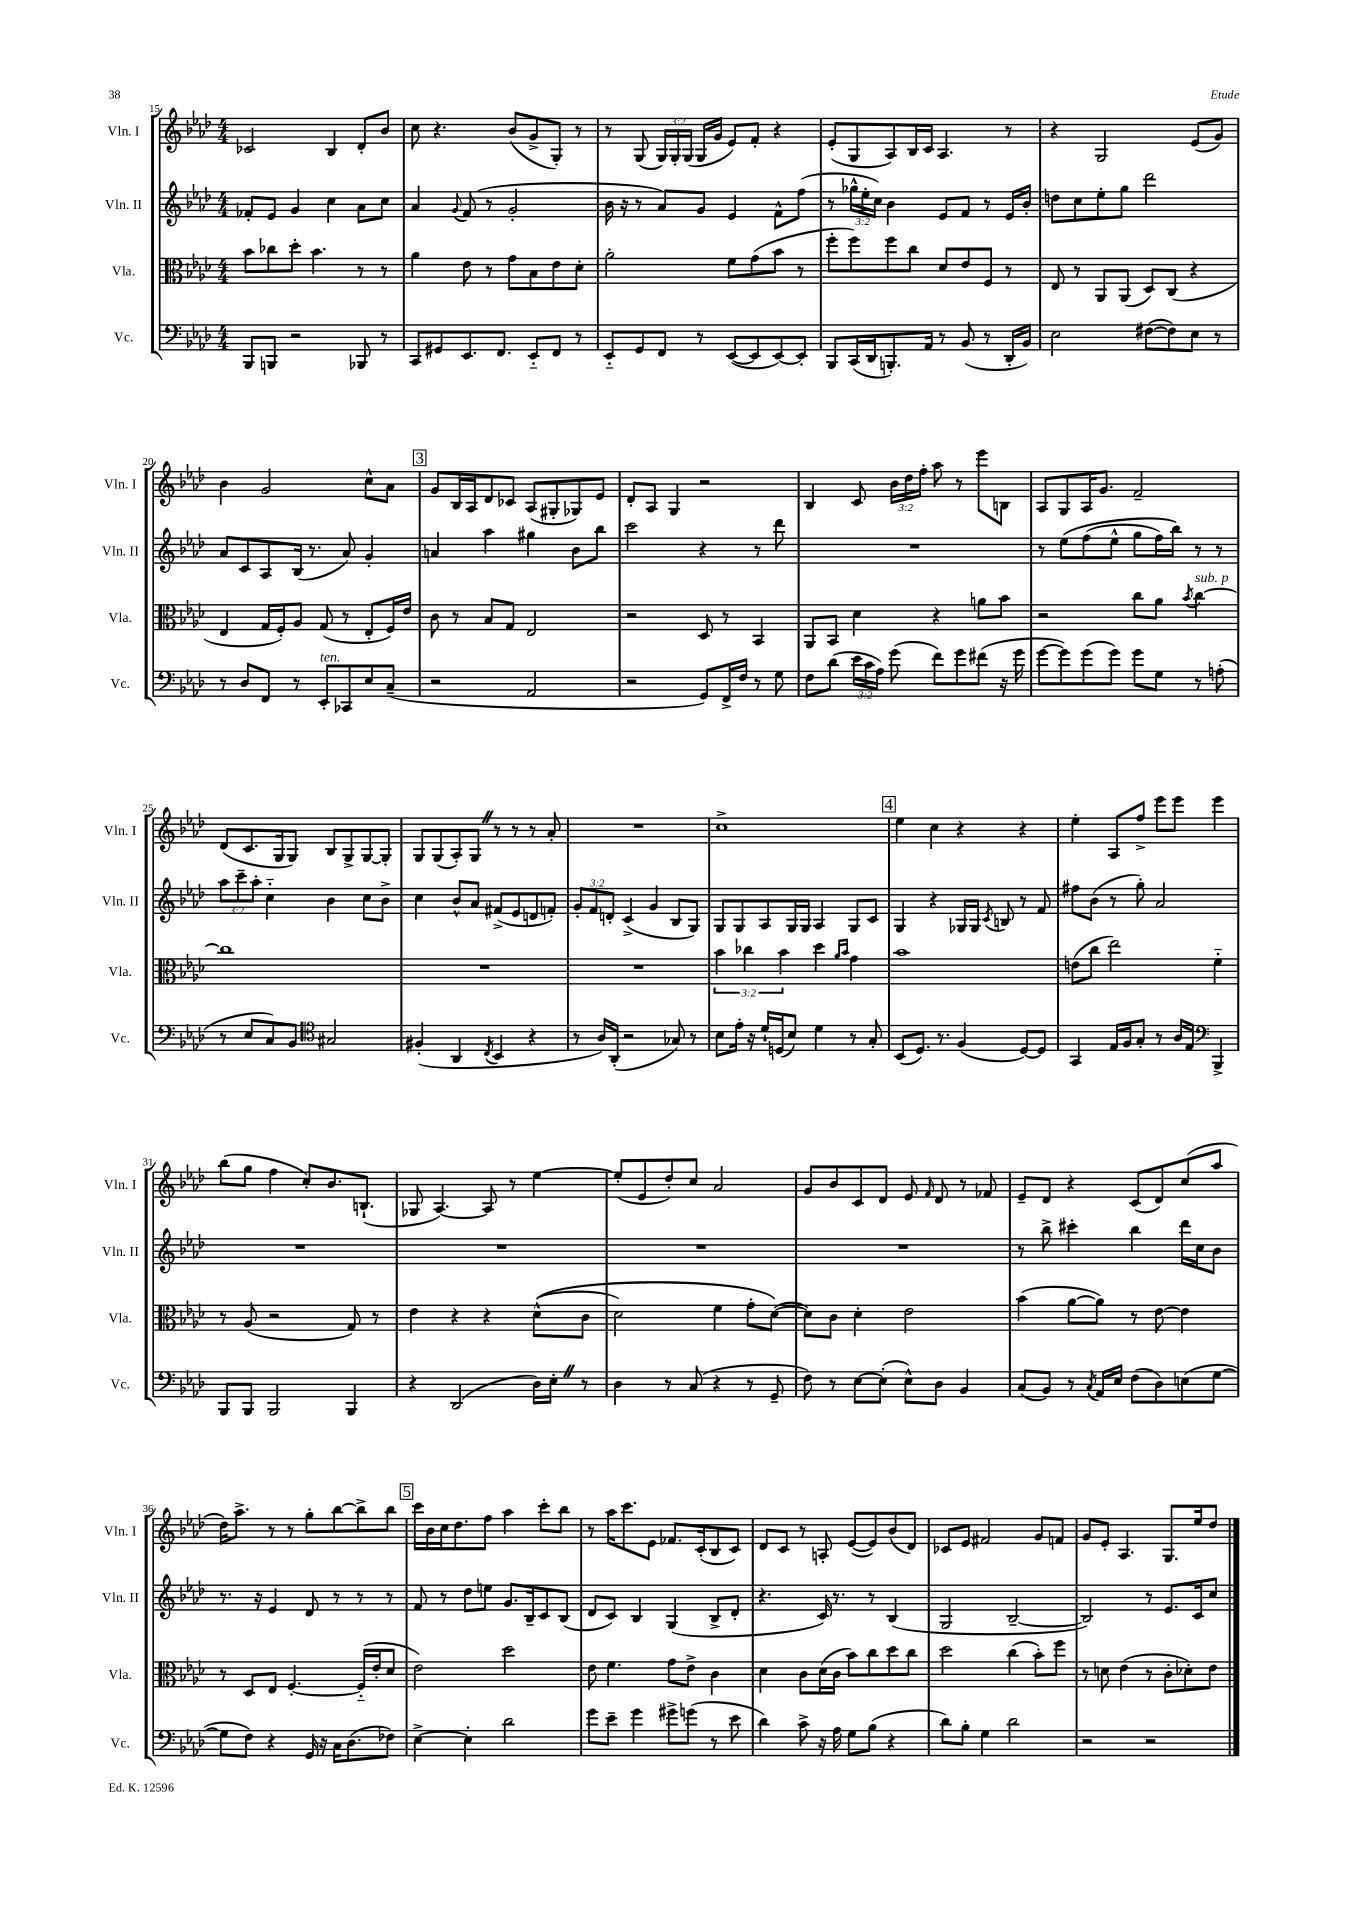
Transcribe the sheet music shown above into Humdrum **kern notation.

**kern	**kern	**kern	**kern
*staff4	*staff3	*staff2	*staff1
*clefF4	*clefC3	*clefG2	*clefG2
*k[b-e-a-d-]	*k[b-e-a-d-]	*k[b-e-a-d-]	*k[b-e-a-d-]
*M4/4	*M4/4	*M4/4	*M4/4
8BBB-/L	8b-\L	8f-'/L	2c-/
8BBB/J	8cc-\	8e-/J	.
2r	8dd-'\J	4g/	.
.	4.b-\	.	.
.	.	4cc\	4B-/
8BBB-/	8r	8a-\L	8d-'/L
8r	8r	8cc\J	8b-/J
=	=	=	=
8CC/L	4a-\	4a-/	8cc\
8GG#/	.	.	4.r
.	.	8qqg/	.
8.EE-/	8e-\	(8f/	.
.	8r	8r	.
8.FF/J	.	.	.
.	8g\L	2g'/	(8b-/L
8EE-'~/L	8B-\	.	8g^/
8FF/J	8e-\	.	8G'/J)
8r	8d-'\J	.	8r
=	=	=	=
8EE-'~/L	2a-'\	16b-\	8r
.	.	16r	.
8GG/	.	8r	(8G/
8FF/J	.	8a-/L)	24G/LL)
.	.	.	24G'/
.	.	.	(24G/JJ
8r	.	8g/J	16G/LL
.	.	.	16g/JJ
([8EE-/L	8f\L	4e-/	8e-/L)
8EE-/]	(8g\	.	8f'/J
[8EE-/)	8b-\J	8f^^\L	4r
8EE-'/]J	8r	(8ff\J	.
=	=	=	=
8BBB-/L	8ff'\L	8r	(8e-'/L
(16CC/L	8ff\)	24gg-^^\LL	8G/
.	.	24ee-'\	.
16DD-/J	.	.	.
.	.	24cc\JJ)	.
8.BBB'/)	8ff\	4b-\	8A-/)
.	8cc\J	.	16B-/L
16AA-/Jk	.	.	16c/JJ
8r	8d-/L	8e-/L	4.A-/
(8BB-/	8e-/	8f/J	.
8r	8F/J	8r	.
16DD-'/LL	8r	16e-/LL	8r
16BB-/JJ)	.	16b-'/JJ	.
=	=	=	=
2E-\	8E-/	8dd\L	4r
.	8r	8cc\	.
.	8AA-/L	8ee-'\	2G/
.	(8AA-/J	8gg\J	.
([8F#\L	8D-/L)	2ddd-\	.
8F#\])	(8C/J	.	.
8E-\J	4r	.	(8e-/L
8r	.	.	8g/J)
=	=	=	=
8r	4E-/	8a-/L	4b-\
8D-/L	.	8c/	.
8FF/J	16G/LL	8A-/	2g/
.	16F'/J)	.	.
8r	8A-/J	(16B-/Jk	.
.	.	8.r	.
8EE-'/L	(8G/	.	.
8CC-/	8r	8a-/)	.
8E-/	8E-'/L	4g'/	8cc^^\L
(8C~/J	16F/L)	.	8a-\J
.	16e-/JJ	.	.
=	=	=	=
2r	8c\	4a/	8g/L
.	8r	.	16B-/L
.	.	.	16A-/J
.	8B-/L	4aa-\	8d-/
.	8G/J	.	8c-/J
2AA-/	2E-/	4gg#\	(8A-/L
.	.	.	8G#'/
.	.	8b-\L	8G-/)
.	.	8bb-\J	8e-/J
=	=	=	=
2r	2r	2ccc\	8d-'/L
.	.	.	8A-/J
.	.	.	4G/
8GG/L)	8D-/	4r	2r
16FF^/L	8r	.	.
16F/JJ	.	.	.
8r	4BB-/	8r	.
8G\	.	8ddd-\	.
=	=	=	=
8F\L	8AA-/L	1r	4B-/
(8d-\J	8BB-/J	.	.
24e-\LL	4d-\	.	8c/
24c\	.	.	.
24A-\JJ)	.	.	.
(8g\	.	.	24b-\LL
.	.	.	24dd-\
.	.	.	24ff'\JJ
8f\L)	4r	.	8aa-\
8g\	.	.	8r
(8f#\J	8a\L	.	8eee-\L
16r	8b-\J	.	8B\J
16g\	.	.	.
=	=	=	=
[8g\L	2r	8r	8A-/L
8g\])	.	&(8ee-\L	8G/
(8g\	.	(8ff\	16A-/K
.	.	.	8.g/J
8g\J)	.	8ee-^^\J	.
8g\L	8cc\L	8gg\L	2f~/
8G\J	8a-\J	16ff\L)	.
.	.	16bb-\JJ&)	.
.	8qb-/	.	.
8r	[4cc\	8r	.
(8A'\	.	8r	.
=	=	=	=
8r	1cc]	12aa-\L	(8d-/L
.	.	12ccc~\	.
8E-/L	.	.	8.c/
.	.	12aa-'\J	.
8C/)	.	4cc'~\	.
.	.	.	16G/k
8BB-/J	.	.	8G/J)
*clefC4	*	*	*
2G#/	.	4b-\	8B-/L
.	.	.	8G^/
.	.	8cc\L	[8G/
.	.	8b-^\J	8G'/]J
=	=	=	=
(4F#'/	1r	4cc\	8G/L
.	.	.	(8G/
4AA-/	.	8b-^^/L	8A-'/)
.	.	8a-/J	8G/J
8qC/	.	.	.
4BB-/	.	(8f#^/L	8r
.	.	8e-/	8r
4r	.	8d/	8r
.	.	8f'/J)	8a-'/
=	=	=	=
8r	1r	12g'/L	1r
.	.	12f/	.
16A-/LL)	.	.	.
.	.	12d'/J	.
(16AA-'/JJ	.	.	.
2r	.	(4c^/	.
.	.	4g/	.
8G-/)	.	8B-/L	.
8r	.	8G/J)	.
=	=	=	=
8B-\L	6b-\	8G/L	1cc^
16e-'\Jk	.	8G/	.
.	6cc-\	.	.
16r	.	.	.
16d-`/LL	.	8A-/	.
(16D/J	.	.	.
.	6b-\	.	.
8B-/J)	.	16G/L	.
.	.	16G/JJ	.
4d-\	4dd-\	4A-/	.
.	16qqa-/LL	.	.
.	16qqb-/JJ	.	.
8r	4g\	8G/L	.
8G'/	.	8c/J	.
=	=	=	=
(8BB-/L	1b-	4G/	4ee-\
8.D-/J)	.	.	.
.	.	4r	4cc\
8.r	.	.	.
(4F/	.	16G-/LL	4r
.	.	16G-/JJ	.
.	.	8qc/	.
.	.	8B/	.
[8D-/L)	.	8r	4r
8D-/]J	.	8f/	.
=	=	=	=
4GG/	(8e\L	8ff#\L	4ee-'\
.	8cc\J	(8b-\J	.
16E-/LL	2ee-\)	8r	8A-/L
16F/J	.	.	.
8G'/J	.	8gg'\)	8ff^/J
8r	.	2a-/	8eee-\L
16A-/LL	.	.	8eee-\J
16E-/JJ	.	.	.
*clefF4	*	*	*
4BBB-^/	4f'~\	.	4eee-\
=	=	=	=
8BBB-/L	8r	1r	(8bb-\L
8BBB-/J	(8A-/	.	8gg\J
2BBB-/	2r	.	4ff\
.	.	.	8cc'/L)
.	.	.	8.b-/
4BBB-/	8G/)	.	.
.	.	.	(8.B`/J
.	8r	.	.
=	=	=	=
4r	4e-\	1r	8G-/
.	.	.	[4.A-/)
(2DD-/	4r	.	.
.	4r	.	8A-/]
.	.	.	8r
16D-\LL)	&((8d-^^\L	.	[4ee-\
16E-'\JJ	.	.	.
8r	8c\J	.	.
=	=	=	=
4D-\	2d-\)	1r	(8ee-'/]L
.	.	.	8e-/
8r	.	.	8dd-'/)
(8C/	.	.	8cc/J
4r	4f\	.	2a-/
8r	8g'\L	.	.
8GG~/	([8d-\J&)	.	.
=	=	=	=
8F\)	8d-\]L)	1r	8g/L
8r	8c\J	.	8b-/
[8E-\L	4d-'\	.	8c/
(8E-'\]J	.	.	8d-/J
8E-^^\L)	2e-\	.	8e-/
.	.	.	16qqf/
8D-\J	.	.	8d-/
4BB-/	.	.	8r
.	.	.	8f-/
=	=	=	=
(8C/L	(4b-\	8r	8e-~/L
8BB-/J)	.	8bb-^\	8d-/J
8r	[8a-\L	4ccc#'\	4r
8qC/	.	.	.
16AA-/LL	8a-\]J)	.	.
16E-/JJ	.	.	.
(8F\L	8r	4bb-\	(8c/L
8D-\)	[8e-\	.	8d-/)
(8E\	4e-\]	16ddd-\LL	(8cc/
.	.	16cc\J	.
[8G\J	.	8b-\J	8aa-/J
=	=	=	=
8G\]L	8r	8.r	16dd-\LK)
.	.	.	8.aa-^\J
8F\J)	8D-/L	.	.
.	.	16r	.
4r	8E-/J	4e-/	8r
.	[4.F'/	.	8r
16GG/	.	8d-/	8gg'\L
16r	.	.	.
16C\LK	.	8r	[8bb-\
(8.D-\	.	.	.
.	(16F'~/]LL	8r	8bb-^\]
.	16e-'/J	.	.
8F-\J)	8d-/J	8r	8bb-\J
=	=	=	=
[4E-^\	2e-\)	8f/	16ccc\LL
.	.	.	16b-\
.	.	8r	16cc\J
.	.	.	8.dd-\
4E-'\]	.	8dd-\L	.
.	.	8ee\J	8ff\J
2d-\	2dd-\	8.g/L	4aa-\
.	.	16B-~/k	.
.	.	8c/	8ccc'\L
.	.	(8B-/J	8bb-\J
=	=	=	=
8g\L	8e-\	8d-/L	8r
8e-~\J	4.f\	8c/J)	16aa-\LK
.	.	.	8.ccc\
4g\	.	4B-/	.
.	.	.	8e-\J
8g#^\L	8g\L	(4G/	8.f-/L
(8g\J	8e-^\J	.	.
.	.	.	(16c'/k
8r	4c\	8B-^/L	8B-/
8e-\	.	8d-'/J	8c/J)
=	=	=	=
4d-\)	4d-\	4.r	8d-/L
.	.	.	8c/J
8c^\	8c\L	.	8r
16r	(16d-\L	16c/)	8A'/
16A-\	16c\JJ	8.r	.
8G\L	8b-\L)	.	([8e-/L
(8B-\J	8cc\	8r	8e-/])
4r	8dd-\	(4B-/	(8b-/
.	8cc\J	.	8d-/J)
=	=	=	=
8d-\L)	2dd-\	2G/	8c-/L
8B-'\J	.	.	8e-/J
4G\	.	.	2f#/
2d-\	(4cc\	[2B-~/	.
.	8b-'\L)	.	8g/L
.	8ff\J	.	8f/J
=	=	=	=
2r	8r	2B-/])	8g/L
.	8d\	.	8e-'/J
.	(4e-\	.	4.A-/
2r	8r	8r	.
.	8c'\L	8.e-/L	8.G/L
.	8d-'\)	.	.
.	.	16c/k	16ee-/k
.	8e-\J	8cc/J	8dd-/J
==	==	==	==
*-	*-	*-	*-
